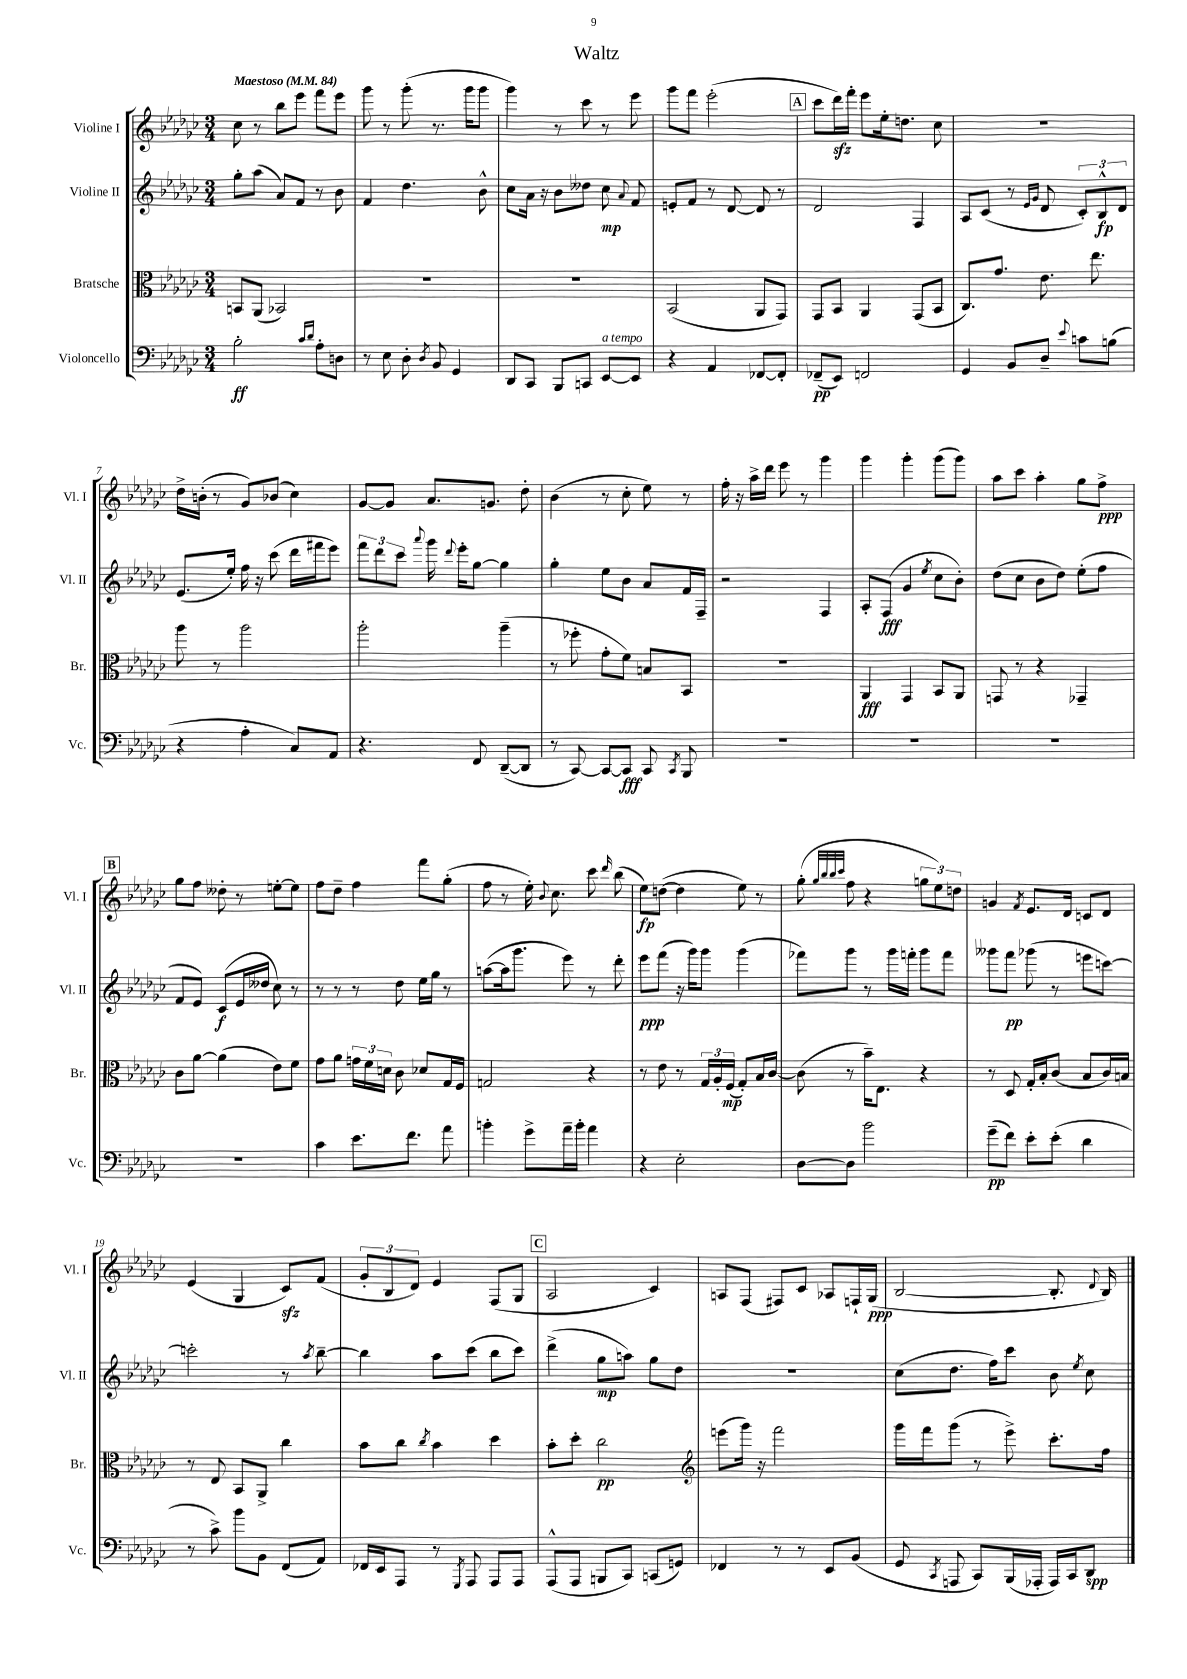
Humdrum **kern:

**kern	**kern	**kern	**kern
*staff4	*staff3	*staff2	*staff1
*clefF4	*clefC3	*clefG2	*clefG2
*k[b-e-a-d-g-c-]	*k[b-e-a-d-g-c-]	*k[b-e-a-d-g-c-]	*k[b-e-a-d-g-c-]
*M3/4	*M3/4	*M3/4	*M3/4
*MM84	*MM84	*MM84	*MM84
2B-'\	8BB/L	8gg-'\L	8cc-\
.	(8AA-/J	(8aa-\J	8r
.	2BB-/)	8a-/L)	8bb-\L
.	.	8f/J	8eee-\J
16qqc-/LL	.	.	.
16qqd-/JJ	.	.	.
8A-'\L	.	8r	8fff\L
8D\J	.	8b-\	8eee-\J
=	=	=	=
8r	2.r	4f/	8ggg-\
8E-\	.	.	8r
8D-'\	.	4.dd-\	(8ggg-'\
8qD-/	.	.	.
8BB-/	.	.	8.r
4GG-/	.	.	.
.	.	.	16ggg-\LK
.	.	8b-^^\	8ggg-\J
=	=	=	=
8DD-/L	2.r	8cc-\L	4ggg-\)
8CC-/J	.	16a-\Jk	.
.	.	16r	.
8BBB-/L	.	8b-\L	8r
8CC/J	.	8dd--\J	8ccc-\
[8EE-/L	.	8cc-\	8r
.	.	8qqa-/	.
8EE-/]J	.	8f/	8eee-\
=	=	=	=
4r	(2BB-/	8e'/L	8ggg-\L
.	.	8f/J	8fff\J
4AA-/	.	8r	(2eee-'\
.	.	[8d-/	.
[8FF-/L	8AA-/L	8d-/]	.
8FF-'/]J	8GG-/J)	8r	.
=	=	=	=
(8FF-~/L	8GG-/L	2d-/	8ccc-\L
8EE-/J)	8BB-/J	.	16ddd-\L)
.	.	.	16fff'\JJ
2FF/	4AA-/	.	8eee-\L
.	.	.	16ee-'\k
.	.	.	8.dd\J
.	(8GG-/L	4F/	.
.	8BB-/J	.	8cc-\
=	=	=	=
4GG-/	8.C-/L)	8A-/L	2.r
.	.	(8c-/J	.
.	8.g-/J	.	.
8BB-/L	.	8r	.
.	.	16qqe-/LL	.
.	.	16qqg-/JJ	.
8D-~/J	8.e-\	8d-/	.
8qqe-/	.	.	.
8c\L	.	12c-'/L)	.
.	8.ee-\	.	.
.	.	12B-^^/	.
(8B\J	.	.	.
.	.	12d-/J	.
=	=	=	=
4r	8aa-\	(8.e-/L	16dd-^\LL
.	.	.	(16b'\JJ
.	8r	.	8r
.	.	16ee-'/Jk)	.
4A-'\	2aa-\	16ff\	8g-/L)
.	.	16r	.
.	.	(8ccc-\	(8b-/J
8C-/L)	.	16ddd-\LL	4cc-\)
.	.	16fff#\J	.
8AA-/J	.	8eee-\J)	.
=	=	=	=
4.r	2aa-'\	12fff\L	[8g-/L
.	.	12ddd-\	.
.	.	.	8g-/]J
.	.	12ccc-\J	.
.	.	8qqaaa-/	.
.	.	16ggg-\	8.a-/L
.	.	8qqddd-/	.
.	.	16eee-'\LK	.
8FF/	.	[8gg-\J	.
.	.	.	8.g/J
([8DD-~/L	(4aa-~\	4gg-\]	.
8DD-/]J	.	.	8dd-'\
=	=	=	=
8r	8r	4gg-'\	(4b-\
[8CC-/)	8ff-'\	.	.
8CC-/_L	8g-'\L	8ee-\L	8r
8CC-/]J	8f\J)	8b-\J	8cc-'\
8CC-/	8B/L	8a-/L	8ee-\)
8qCC-/	.	.	.
8BBB-/	8BB-/J	16f/L	8r
.	.	16F~/JJ	.
=	=	=	=
2.r	2.r	2r	16ff'\
.	.	.	16r
.	.	.	16aa-^\LL
.	.	.	16ddd-\JJ
.	.	.	8eee-\
.	.	.	8r
.	.	4F/	4ggg-\
=	=	=	=
2.r	4AA-/	8A-'/L	4ggg-\
.	.	(8F/J	.
.	4GG-/	4g-/	4ggg-'\
.	.	8qee-/	.
.	8BB-/L	8cc-\L	(8ggg-\L
.	8AA-/J	8b-'\J)	8ggg-\J)
=	=	=	=
2.r	8GG/	(8dd-\L	8aa-\L
.	8r	8cc-\J	8ccc-\J
.	4r	8b-\L	4aa-'\
.	.	8dd-\J)	.
.	4GG-~/	(8ee-'\L	8gg-\L
.	.	8ff\J	8ff^\J
=	=	=	=
2.r	8c-\L	8f/L	8gg-\L
.	[8a-\J	8e-/J)	8ff\J
.	(4a-\]	(8c-/L	8dd--'\
.	.	16e-/L	8r
.	.	16dd--/JJ	.
.	8e-\L)	8cc-\)	[8ee'\L
.	8f\J	8r	8ee\]J
=	=	=	=
4c-\	8g-\L	8r	8ff\L
.	8a-\J	8r	8dd-~\J
8.e-\L	24g\LL	8r	4ff\
.	24f\	.	.
.	24d\JJ	.	.
.	8c-\	8dd-\	.
8.f\J	.	.	.
.	8d-/L	16ee-\LL	8fff\L
.	.	16gg-\JJ	.
8a-\	16G-/L	8r	(8gg-'\J
.	16F/JJ	.	.
=	=	=	=
4b'\	2G/	([8aa\L	8ff\
.	.	16aa\]k	8r
.	.	8.ggg-\J	.
8g-^\L	.	.	16ee-'\)
.	.	.	8qqb-/
.	.	.	8.cc-\
16a-~\L	.	8eee-\)	.
16b'\JJ	.	.	.
4a-\	4r	8r	8ccc-\
.	.	.	16qqddd-/
.	.	8ddd-'\	(8bb-\
=	=	=	=
4r	8r	8eee-\L	8ee-\L)
.	8e-\	(8fff\J	([8dd\J
2E-'\	8r	16r	4dd\]
.	.	16ggg-\LK)	.
.	24G-/LL	8ggg-\J	.
.	24A-'/	.	.
.	(24F/JJ	.	.
.	8G-'/L)	(4ggg-\	8ee-\)
.	16B-/L	.	8r
.	[16c-/JJ	.	.
=	=	=	=
[8D-\L	(8c-\]	8fff-\L)	(8gg-'\
.	.	.	32qqgg-/LLL
.	.	.	32qqbb-/
.	.	.	32qqbb-/
.	.	.	32qqccc-/JJJ
8D-\]J	8r	8ggg-\J	8ff\
2b-\	16b-~\LK)	8r	4r
.	8.E-\J	.	.
.	.	16ggg-\LL	.
.	.	16fff'\JJ	.
.	4r	8ggg-\L	12gg\L
.	.	.	12ee-\)
.	.	8fff\J	.
.	.	.	12dd\J
=	=	=	=
(8g-~\L	8r	8ggg--\L	4g/
8f\J)	8D-/	8fff\J	.
.	.	.	8qf/
8e-'\L	16G-'/LL	(8ggg-\	8.e-/L
.	16B-'/J	.	.
(8e-'\J	(8c-/J	8r	.
.	.	.	16d-/Jk
4d-\	8B-/L	8eee\L	8c/L
.	16c-/L)	[8ccc\J)	8d-/J
.	16B/JJ	.	.
=	=	=	=
8r	8r	2ccc'\]	(4e-/
8c-^\)	8E-/	.	.
8b-\L	8BB-/L	.	4G-/
8BB-\J	8AA-^/J	.	.
(8FF/L	4cc-\	8r	8c-/L)
.	.	8qaa-/	.
8AA-/J)	.	[8bb-~\	(8f/J
=	=	=	=
16FF-/LL	8b-\L	4bb-\]	12g-'/L
16EE-/J	.	.	.
.	.	.	12B-/
8AAA-/J	8cc-\J	.	.
.	.	.	12d-/J)
.	8qcc-/	.	.
8r	4b-\	8aa-\L	4e-/
8qGGG-/	.	.	.
8AAA-/	.	(8ccc-\J	.
8AAA-/L	4dd-\	8bb-\L	(8F/L
8AAA-/J	.	8ccc-\J)	8G-/J
=	=	=	=
(8AAA-^^/L	8b-'\L	(4ddd-^\	2A-/
8AAA-/J	8dd-'\J	.	.
8BBB/L	2cc-\	8gg-\L	.
8CC-/J)	.	8aa\J)	.
(8CC/L	.	8gg-\L	4c-/)
8GG/J)	.	8dd-\J	.
=	=	=	=
*	*clefG2	*	*
4FF-/	(8eee\L	2.r	8A/L
.	16ggg-\Jk)	.	(8F/J
.	16r	.	.
8r	2fff\	.	8F#/L)
8r	.	.	8c-/J
8EE-/L	.	.	8A-/L
(8BB-/J	.	.	16F`/L
.	.	.	(16G-/JJ
=	=	=	=
8GG-/	16ggg-\LL	(8cc-\L	[2B-/
.	16fff\J	.	.
8qCC-/	.	.	.
8AAA/	(8ggg-\J	8.dd-\J	.
8CC-/L)	8r	.	.
.	.	16ff\LK)	.
(16BBB-/L	8eee-^\)	8ccc-\J	.
16AAA-'/JJ	.	.	.
16AAA-/LL)	8.ccc-'\L	8b-\	8.B-'/]
16CC-/J	.	.	.
.	.	8qee-/	.
8DD-/J	.	8cc-\	.
.	.	.	8qqd-/
.	16ff\Jk	.	16B-/)
==	==	==	==
*-	*-	*-	*-
